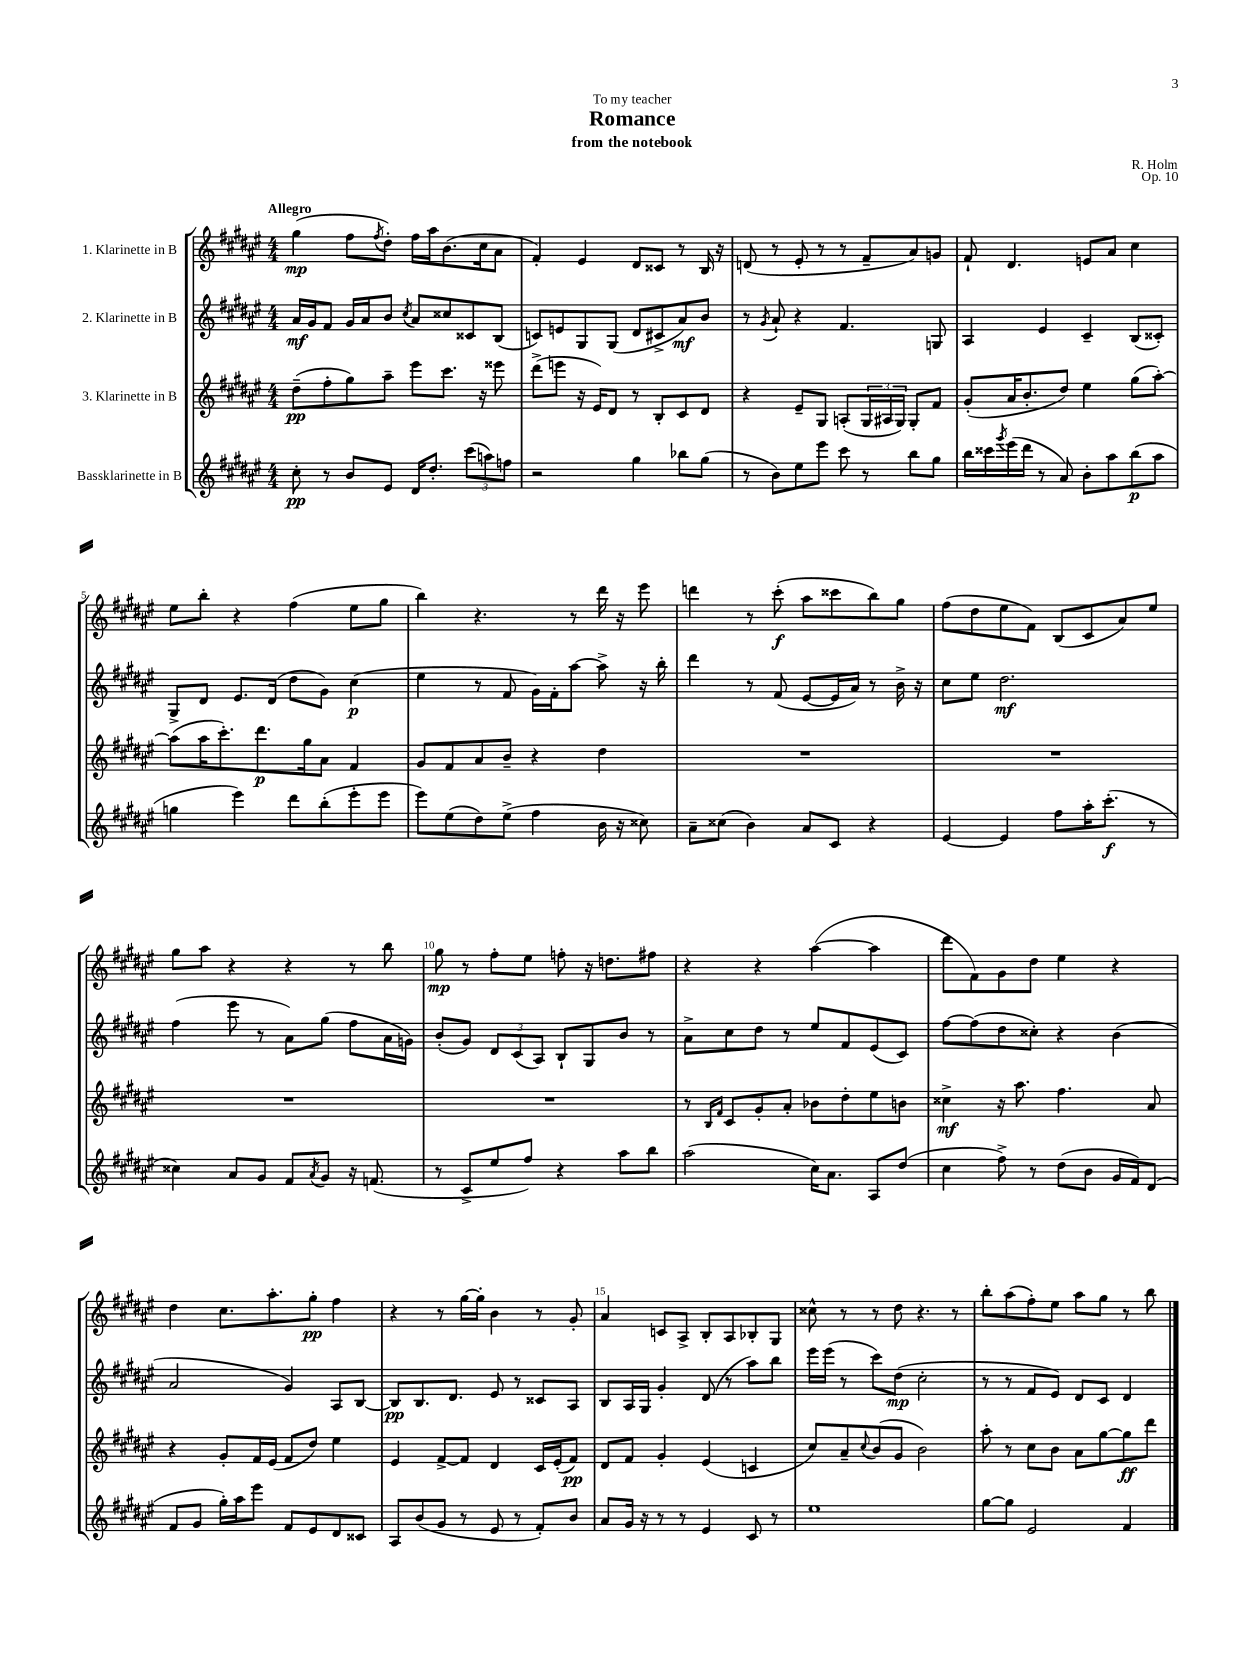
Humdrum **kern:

**kern	**dynam	**kern	**dynam	**kern	**dynam	**kern	**dynam
*part4	*part4	*part3	*part3	*part2	*part2	*part1	*part1
*staff4	*staff4	*staff3	*staff3	*staff2	*staff2	*staff1	*staff1
*I"Bassklarinette in B	*	*I"3. Klarinette in B	*	*I"2. Klarinette in B	*	*I"1. Klarinette in B	*
*clefG2	*	*clefG2	*	*clefG2	*	*clefG2	*
*k[f#c#g#d#a#e#]	*	*k[f#c#g#d#a#e#]	*	*k[f#c#g#d#a#e#]	*	*k[f#c#g#d#a#e#]	*
*M4/4	*	*M4/4	*	*M4/4	*	*M4/4	*
=1	=1	=1	=1	=1	=1	=1	=1
!	!	!	!	!	!	!LO:TX:a:B:t=Allegro	!
8cc#'\	pp	(8dd#~\L	pp	16a#/LL	mf	(4gg#\	mp
.	.	.	.	16g#/J	.	.	.
8r	.	8ff#'\	.	8f#/J	.	.	.
8b/L	.	8gg#\)	.	16g#/LL	.	8ff#\L	.
.	.	.	.	16a#/J	.	.	.
.	.	.	.	.	.	8qff#/	.
8e#/J	.	8aa#~\J	.	8b/J	.	8dd#'\J)	.
.	.	.	.	8qcc#/	.	.	.
16d#/KL	.	8eee#\L	.	8a#/L	.	16ff#\LL	.
8.dd#'/J	.	.	.	.	.	16aa#\J	.
.	.	8.ccc#\J	.	8cc##X/	.	(8.b\	.
(12ccc#\L	.	.	.	8c##X/	.	.	.
.	.	16r	.	.	.	16cc#\k	.
12aan\)	.	.	.	.	.	.	.
.	.	8eee##X\	.	(8B/J	.	8a#\J	.
12ffn\J	.	.	.	.	.	.	.
=2	=2	=2	=2	=2	=2	=2	=2
2r	.	(8ddd#^\L	.	8cn/L)	.	4f#'/)	.
.	.	8eeen\J	.	8en/	.	.	.
.	.	16r	.	8G#/	.	4e#/	.
.	.	16e#/KL)	.	.	.	.	.
.	.	8d#/J	.	(8G#/J	.	.	.
4gg#\	.	8r	.	8d#/L	.	8d#/L	.
.	.	8B'/L	.	8c#X^/	.	8c##X/J	.
8bb-X\L	.	8c#/	.	8a#/)	mf	8r	.
(8gg#\J	.	8d#/J	.	8b/J	.	16B/	.
.	.	.	.	.	.	16r	.
=3	=3	=3	=3	=3	=3	=3	=3
8r	.	4r	.	8r	.	(8dn/	.
.	.	.	.	8qg#/	.	.	.
8b\L)	.	.	.	8a#`/	.	8r	.
8ee#\	.	8e#~/L	.	4r	.	8e#'/	.
8eee#\J	.	8G#/J	.	.	.	8r	.
8ccc#\	.	(8An'/L	.	4.f#/	.	8r	.
8r	.	24G#/L	.	.	.	8f#~/L	.
.	.	24A#X/	.	.	.	.	.
.	.	24G#/JJ)	.	.	.	.	.
8bb\L	.	8G#'/L	.	.	.	8a#/)	.
8gg#\J	.	8f#/J	.	8Gn/	.	8gn/J	.
=4	=4	=4	=4	=4	=4	=4	=4
16bb\LL	.	(8g#'/L	.	4A#/	.	8f#`/	.
16ccc##X\	.	.	.	.	.	.	.
8qggg#/	.	.	.	.	.	.	.
(16eee#\	.	16a#/K	.	.	.	4.d#/	.
16ddd#\JJ	.	8.b'/	.	.	.	.	.
8r	.	.	.	4e#/	.	.	.
8a#/)	.	8dd#/J)	.	.	.	.	.
8b'\L	.	4ee#\	.	4c#~/	.	8en/L	.
8aa#\	.	.	.	.	.	8a#/J	.
(8bb\	p	(8gg#\L	.	(8B/L	.	4cc#\	.
8aa#\J	.	[8aa#'\J)	.	8c##X'/J)	.	.	.
!!LO:LB:g=z
=5	=5	=5	=5	=5	=5	=5	=5
4ggn\	.	(8aa#\L]	.	8G#^/L	.	8ee#\L	.
.	.	16aa#\K	.	8d#/J	.	8bb'\J	.
.	.	8.ccc#'\)	.	.	.	.	.
4eee#\)	.	.	.	8.e#/L	.	4r	.
.	.	8.ddd#\	p	.	.	.	.
.	.	.	.	(16d#/Jk	.	.	.
8ddd#\L	.	.	.	8dd#\L	.	(4ff#\	.
.	.	16gg#\k	.	.	.	.	.
(8bb'\	.	8a#\J	.	8g#\J)	.	.	.
8eee#'\	.	4f#/	.	(4cc#\	p	8ee#\L	.
8eee#\J	.	.	.	.	.	8gg#\J	.
=6	=6	=6	=6	=6	=6	=6	=6
8eee#\L)	.	8g#/L	.	4ee#\	.	4bb\)	.
(8ee#\	.	8f#/	.	.	.	.	.
8dd#\)	.	8a#/	.	8r	.	4.r	.
(8ee#^\J	.	8b~/J	.	8f#/	.	.	.
4ff#\	.	4r	.	16g#\LL)	.	.	.
.	.	.	.	16f#'\J	.	.	.
.	.	.	.	[8aa#\J	.	8r	.
16b\	.	4dd#\	.	8aa#^\]	.	16ddd#\	.
16r	.	.	.	.	.	16r	.
8cc##X\)	.	.	.	16r	.	8eee#\	.
.	.	.	.	16bb'\	.	.	.
=7	=7	=7	=7	=7	=7	=7	=7
8a#~\L	.	1r	.	4ddd#\	.	4dddn\	.
(8cc##X\J	.	.	.	.	.	.	.
4b\)	.	.	.	8r	.	8r	.
.	.	.	.	(8f#/	.	(8ccc#'\	f
8a#/L	.	.	.	[8e#/L	.	8aa#\L	.
8c#/J	.	.	.	16e#/L]	.	8ccc##X\	.
.	.	.	.	16a#/JJ)	.	.	.
4r	.	.	.	8r	.	8bb\)	.
.	.	.	.	16b^\	.	8gg#\J	.
.	.	.	.	16r	.	.	.
=8	=8	=8	=8	=8	=8	=8	=8
[4e#/	.	1r	.	8cc#\L	.	(8ff#\L	.
.	.	.	.	8ee#\J	.	8dd#\	.
4e#/]	.	.	.	2.dd#\	mf	8ee#\	.
.	.	.	.	.	.	8f#\J)	.
8ff#\L	.	.	.	.	.	(8B/L	.
16aa#'\K	.	.	.	.	.	8c#/	.
(8.ccc#'\J	f	.	.	.	.	.	.
.	.	.	.	.	.	8a#/)	.
8r	.	.	.	.	.	8ee#/J	.
!!LO:LB:g=z
=9	=9	=9	=9	=9	=9	=9	=9
4cc##X\)	.	1r	.	(4ff#\	.	8gg#\L	.
.	.	.	.	.	.	8aa#\J	.
8a#/L	.	.	.	8eee#\	.	4r	.
8g#/J	.	.	.	8r	.	.	.
8f#/L	.	.	.	8a#\L)	.	4r	.
8qa#/	.	.	.	.	.	.	.
8g#/J	.	.	.	(8gg#\J	.	.	.
16r	.	.	.	8ff#\L	.	8r	.
(8.fn/	.	.	.	.	.	.	.
.	.	.	.	16a#\L	.	8bb\	.
.	.	.	.	16gn\JJ)	.	.	.
=10	=10	=10	=10	=10	=10	=10	=10
8r	.	1r	.	(8b'/L	.	8gg#\	mp
8c#^/L	.	.	.	8g#/J)	.	8r	.
8ee#/	.	.	.	12d#/L	.	8ff#'\L	.
.	.	.	.	(12c#/	.	.	.
8ff#/J)	.	.	.	.	.	8ee#\J	.
.	.	.	.	12A#/J)	.	.	.
4r	.	.	.	8B`/L	.	8ffn'\	.
.	.	.	.	8G#/	.	16r	.
.	.	.	.	.	.	8.ddn\L	.
8aa#\L	.	.	.	8b/J	.	.	.
8bb\J	.	.	.	8r	.	8ff#X\J	.
=11	=11	=11	=11	=11	=11	=11	=11
(2aa#\	.	8r	.	8a#^\L	.	4r	.
.	.	16qqB/LL	.	.	.	.	.
.	.	16qqf#/JJ	.	.	.	.	.
.	.	8c#/L	.	8cc#\	.	.	.
.	.	8g#'/	.	8dd#\J	.	4r	.
.	.	8a#'/J	.	8r	.	.	.
16cc#\KL)	.	8b-X\L	.	8ee#/L	.	([4aa#\	.
8.a#\J	.	.	.	.	.	.	.
.	.	8dd#'\	.	8f#/	.	.	.
8A#/L	.	8ee#\	.	(8e#/	.	4aa#\]	.
(8dd#/J	.	8bn\J	.	8c#/J)	.	.	.
=12	=12	=12	=12	=12	=12	=12	=12
4cc#\	.	4cc##X^\	mf	[8ff#\L	.	8ddd#\L	.
.	.	.	.	(8ff#\]	.	8f#\)	.
8ff#^\)	.	16r	.	8dd#\	.	8g#\	.
.	.	8.aa#\	.	.	.	.	.
8r	.	.	.	8cc##X'\J)	.	8dd#\J	.
(8dd#\L	.	4.ff#\	.	4r	.	4ee#\	.
8b\J	.	.	.	.	.	.	.
16g#/LL	.	.	.	(4b\	.	4r	.
16f#/J)	.	.	.	.	.	.	.
(8d#/J	.	8a#/	.	.	.	.	.
!!LO:LB:g=z
=13	=13	=13	=13	=13	=13	=13	=13
8f#/L	.	4r	.	2a#/	.	4dd#\	.
8g#/J	.	.	.	.	.	.	.
16gg#'\LL)	.	8g#'/L	.	.	.	8.cc#\L	.
16aa#\J	.	.	.	.	.	.	.
8eee#\J	.	16f#/L	.	.	.	.	.
.	.	(16e#/JJ	.	.	.	8.aa#'\	.
8f#/L	.	8f#/L	.	4g#/)	.	.	.
8e#/	.	8dd#/J)	.	.	.	8gg#'\J	pp
8d#/	.	4ee#\	.	8A#/L	.	4ff#\	.
8c##X/J	.	.	.	[8B/J	.	.	.
=14	=14	=14	=14	=14	=14	=14	=14
8A#/L	.	4e#/	.	8B/L]	pp	4r	.
(8b/	.	.	.	8.B/	.	.	.
8g#/J	.	[8f#^/L	.	.	.	8r	.
.	.	.	.	8.d#/J	.	.	.
8r	.	8f#/J]	.	.	.	[16gg#\LL	.
.	.	.	.	.	.	16gg#'\JJ]	.
8e#/	.	4d#/	.	8e#/	.	4b\	.
8r	.	.	.	8r	.	.	.
8f#'/L)	.	16c#/LL	.	8c##X/L	.	8r	.
.	.	(16e#'/J	.	.	.	.	.
8b/J	.	8f#/J)	pp	8A#/J	.	8g#'/	.
=15	=15	=15	=15	=15	=15	=15	=15
8a#/L	.	8d#/L	.	8B/L	.	4a#/	.
16g#/Jk	.	8f#/J	.	16A#/L	.	.	.
16r	.	.	.	16G#/JJ	.	.	.
8r	.	4g#'/	.	4g#'/	.	8cn/L	.
8r	.	.	.	.	.	8A#^/J	.
4e#/	.	(4e#/	.	(8d#/	.	8B'/L	.
.	.	.	.	8r	.	8A#/	.
8c#/	.	4cn/	.	8aa#\L)	.	8B-X'/	.
8r	.	.	.	8bb\J	.	8G#/J	.
=16	=16	=16	=16	=16	=16	=16	=16
1ee#	.	8cc#/L)	.	16eee#\LL	.	8cc##X^^\	.
.	.	.	.	(16eee#\JJ	.	.	.
.	.	8a#~/	.	8r	.	8r	.
.	.	8qqcc#/	.	.	.	.	.
.	.	(8b/	.	8ccc#\L)	.	8r	.
.	.	8g#/J	.	(8dd#\J	mp	8dd#\	.
.	.	2b\)	.	2cc#'\	.	4.r	.
.	.	.	.	.	.	8r	.
=17	=17	=17	=17	=17	=17	=17	=17
[8gg#\L	.	8aa#'\	.	8r	.	8bb'\L	.
8gg#\J]	.	8r	.	8r	.	(8aa#\	.
2e#/	.	8cc#\L	.	8f#/L	.	8ff#'\)	.
.	.	8b\J	.	8e#/J)	.	8ee#\J	.
.	.	8a#\L	.	8d#/L	.	8aa#\L	.
.	.	[8gg#\	.	8c#/J	.	8gg#\J	.
4f#/	.	8gg#\]	ff	4d#/	.	8r	.
.	.	8ddd#\J	.	.	.	8bb\	.
==	==	==	==	==	==	==	==
*-	*-	*-	*-	*-	*-	*-	*-
